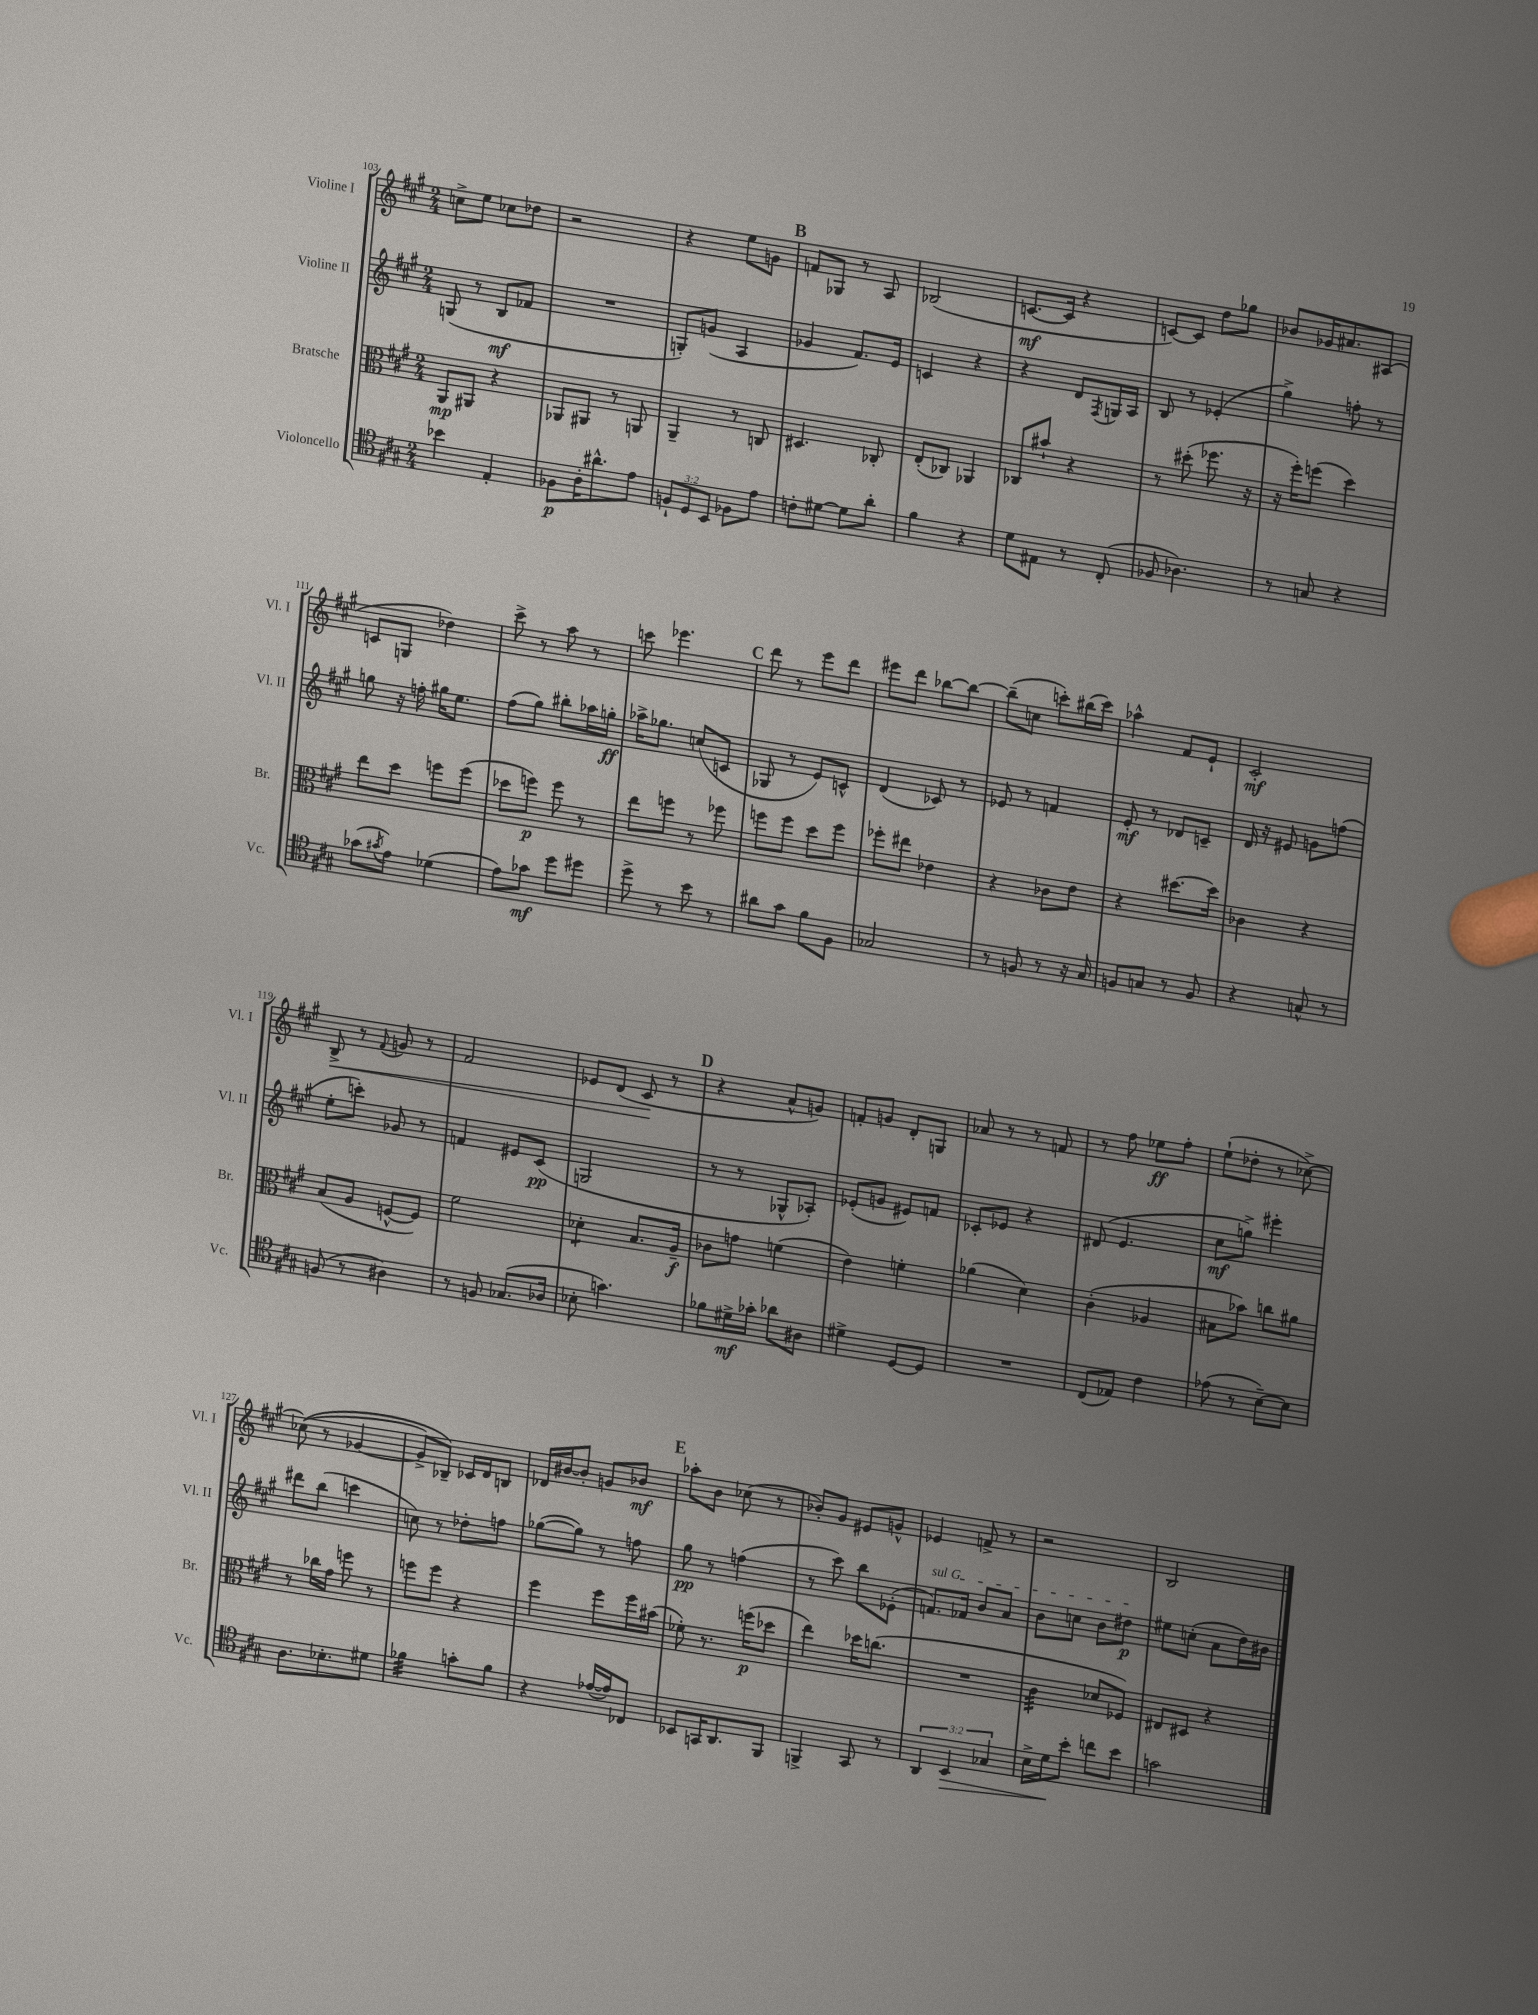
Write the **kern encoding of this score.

**kern	**kern	**kern	**kern
*staff4	*staff3	*staff2	*staff1
*clefC4	*clefC3	*clefG2	*clefG2
*k[f#c#g#]	*k[f#c#g#]	*k[f#c#g#]	*k[f#c#g#]
*M2/4	*M2/4	*M2/4	*M2/4
4b-	8AA	(8G	8cc^
.	8AA#	8r	8ee
4E'	4r	8B	8cc-
.	.	8f-	8dd-
=	=	=	=
8F-	8AA-	2r	2r
16A'	8AA#	.	.
8.a#^^	.	.	.
.	8r	.	.
8e	8AA	.	.
=	=	=	=
12F`	4AA~	8G')	4r
12D	.	.	.
.	.	(8g	.
12BB	.	.	.
8F-	8r	4A	8ee
8e	8C	.	8g
=	=	=	=
8c'	4.D#	4g-	8f
[8d#	.	.	8G-
8d#]	.	8.f#)	8r
8a'	8C-'	.	8A
.	.	16e	.
=	=	=	=
4f#	(8E'	4c	(2B-
.	8C-)	.	.
4r	4AA-	4r	.
=	=	=	=
8d	8C-	4r	[8.c
8E#	8b#`	.	.
.	.	.	16c]
8r	4r	8d	4r
.	.	8qF#	.
(8C#'	.	16G	.
.	.	16A	.
=	=	=	=
8F-	8r	8B	[8c)
4.A-)	(8dd#'	8r	8c]
.	8.ff-	(4e-'	8dd
.	.	.	8gg-
.	16r	.	.
=	=	=	=
8r	16r	4gg#^)	8b-
.	16ff#')	.	.
8G	(8ff	.	16g-
.	.	.	8.a#
4r	4dd)	8ff'	.
.	.	8r	(8A#
=	=	=	=
(8g-	8ee	8gg	8c
8qg#	.	.	.
8e)	8dd	16r	8G
.	.	16ff'	.
(4d-	8ff	16gg#	4dd-)
.	.	8.ee	.
.	(8ff	.	.
=	=	=	=
8e)	8dd-	(8ff#	8ccc#^
8g-	8ff)	8gg#)	8r
8dd	8ff	8bb#'	8aa
8dd#	8r	16aa-	8r
.	.	16gg'	.
=	=	=	=
8dd^	8ee	16aa-^	8ccc
.	.	8.gg-	.
8r	8ff	.	4.eee-
8b	8r	(8cc	.
8r	8ff-	8c	.
=	=	=	=
8a#	8ff	8G-	8ddd
8g#	8ff	8r	8r
8f#	8dd	8e)	8eee
8F#	8ff	8c^^	8ddd
=	=	=	=
2G-	8ff-'	(4d	8eee#
.	8ee#	.	8ddd
.	4e-	8c-)	[8bb-
.	.	8r	8bb-_
=	=	=	=
8r	4r	8e-	(8bb-~]
8F	.	8r	8cc
8r	8c-	4f	8ccc')
16r	8e	.	(16bb#
16G#	.	.	16ccc)
=	=	=	=
8F	4r	8e'	4aa-^^
8G	.	8r	.
8r	[8.dd#	8d-	8f#
8F	.	8c~	8e`
.	16dd#]	.	.
=	=	=	=
4r	4c-	16d	2c#'
.	.	16r	.
.	.	8e#	.
8G^^	4r	8g	.
8r	.	(8ff	.
=	=	=	=
(8F	(8B	8ee'	8B^
8r	8A	8ccc')	8r
.	.	.	8qqf#
4A#)	[8F^^	8g-	8g
.	8F])	8r	8r
=	=	=	=
8r	2f#	4f	2f#
8F	.	.	.
(8.G-	.	8e#	.
.	.	(8c#	.
16A-	.	.	.
=	=	=	=
8B-'	4d-'	2G	8e-
4.g)	.	.	(8d
.	8.B	.	8c#
.	.	.	8r
.	16A~	.	.
=	=	=	=
8f-	8c-	8r	4r
16d#^	8g	8r	.
16g-'	.	.	.
8a-	(4f	8G-^^	8a^^
8A#	.	8A-')	8g)
=	=	=	=
4d#^	4e)	(8e-'	8f'
.	.	8g	8g
[8D	4f'	8e#)	8d'
8D]	.	8f	8G
=	=	=	=
2r	(4a-	8c-'	8a-
.	.	8e-	8r
.	4d)	4r	8r
.	.	.	8f
=	=	=	=
(8C#	(4c#'	(8d#	8r
8E-)	.	4.e	8ff#
4c#	4A-	.	8ee-
.	.	.	8ff#'
=	=	=	=
(8e-	8B#	8cc#	(8ee`
8r	8b-)	8gg^)	8dd-'
[8B~)	8cc	4eee#'	8r
8B]	8a#	.	[8cc-^)
=	=	=	=
8.A	8r	8ddd#	&((8cc-]
.	16cc-	(8bb	8r
8.B-'	16g#	.	.
.	8ff	4ccc	[4g-
8d#	8r	.	.
=	=	=	=
4f-	8ff	8cc)	8g-^])
.	8ff	8r	8B-~&)
8g'	4r	8dd-'	16c-
.	.	.	16d
8f-	.	8ff	8B
=	=	=	=
4r	4ff#	([8gg-	16d-
.	.	.	[16b#
.	.	8gg-])	8b#']
([16e-	8ff#	8r	8g
16e-])	.	.	.
8C-	16ff#	8ff	8b-
.	(16b#	.	.
=	=	=	=
8BB-	8f-')	8gg#	8aa-'
16GG	8.r	8r	8b
8.AA	.	.	.
.	.	(4ff	(8cc-
.	(16ff	.	.
8FF#	8dd-	.	8r
=	=	=	=
4FF^	4ee)	8r	8b-')
.	.	8ccc#)	8g#
8GG#	16dd-	8bb	8e#
.	(8.cc	.	.
8r	.	(8e-'	8g^^
=	=	=	=
6AA	2r	8.f)	4e-
6BB	.	.	.
.	.	16f-	.
.	.	8b	8f^
6G-	.	.	.
.	.	8a	8r
=	=	=	=
16B^	4c#	8b	2r
16d	.	.	.
8b'	.	8cc	.
8cc	8d-	8b	.
8b	8F-)	8dd#	.
=	=	=	=
2g	8E#	8ee#	2B
.	8D#	(8cc'	.
.	4r	8a	.
.	.	16dd)	.
.	.	16b#	.
==	==	==	==
*-	*-	*-	*-
